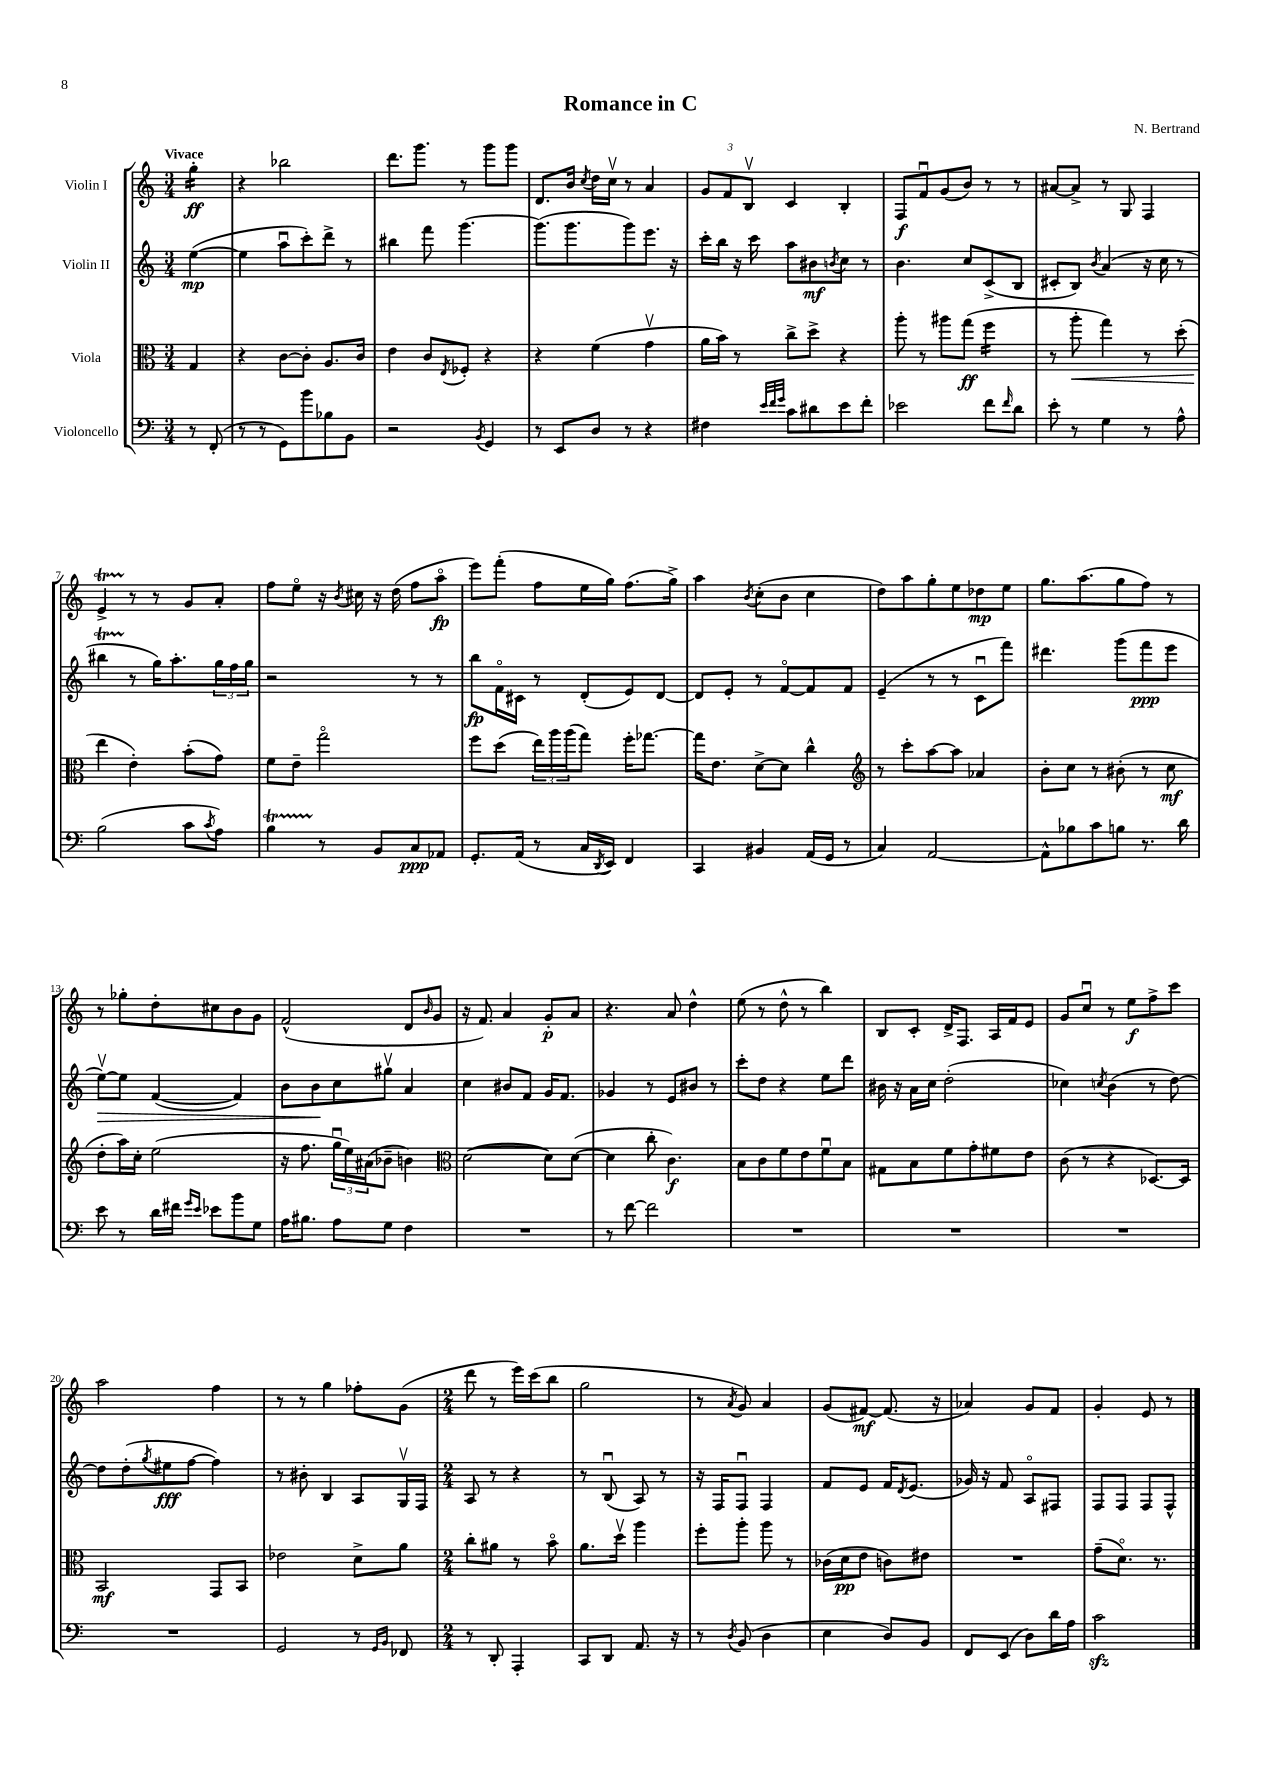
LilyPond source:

\header { title = "Romance in C" composer = "N. Bertrand" }
<<
\new StaffGroup <<
\new Staff = "s0" \with { instrumentName = "Violin I" } {
    \clef treble \key c \major \numericTimeSignature \time 3/4 \partial 4 \tempo "Vivace"
    g''4:16-.\ff |
    r4 bes''2 |
    d'''8. g'''8. r8 g'''8 g'''8 |
    d'8. b'16 \acciaccatura { c''8 } d''16 c''16\upbow r8 a'4 |
    \tuplet 3/2 { g'8 f'8 b8\upbow } c'4 b4-. |
    f8\f f'8\downbow g'8( b'8) r8 r8 |
    ais'8~ ais'8-> r8 g8 f4 |
    e'4->\startTrillSpan r8\stopTrillSpan r8 g'8 a'8-. |
    f''8 e''8\flageolet r16 \acciaccatura { b'8 } cis''16 r16 d''16( f''8 a''8\flageolet\fp |
    e'''8) f'''8-.( f''8 e''16 g''16) f''8.( g''16->) |
    a''4 \acciaccatura { b'8 } c''8-.( b'8 c''4 |
    d''8) a''8 g''8-. e''8 des''8\mp e''8 |
    g''8. a''8.( g''8 f''8) r8 |
    r8 ges''8-. d''8-. cis''8 b'8 g'8 |
    f'2-^( d'8 \grace { b'16 } g'8 |
    r16 f'8.) a'4 g'8-.\p a'8 |
    r4. a'8 d''4-^ |
    e''8( r8 d''8-^ r8 b''4) |
    b8 c'8-. d'16-> f8. a16 f'16 e'8 |
    g'8 c''8\downbow r8 e''8\f f''8-> c'''8 |
    a''2 f''4 |
    r8 r8 g''4 fes''8-. g'8( |
    \numericTimeSignature \time 2/4 d'''8 r8 e'''16) c'''16( b''8 |
    g''2 |
    r8 \acciaccatura { a'8 } g'8) a'4 |
    g'8( fis'8~\mf) fis'8.( r16 |
    aes'4) g'8 f'8 |
    g'4-. e'8 r8 \bar "|." |
}
\new Staff = "s1" \with { instrumentName = "Violin II" } {
    \clef treble \key c \major \numericTimeSignature \time 3/4 \partial 4
    e''4~\mp( |
    e''4 a''8\downbow c'''8-.) d'''8-> r8 |
    bis''4 f'''8 g'''4.~ |
    g'''8.( g'''8. g'''8) e'''8. r16 |
    c'''16-. b''16 r16 c'''16 a''8 bis'8\mf \acciaccatura { b'8 } c''8 r8 |
    b'4. c''8 c'8->( b8 |
    cis'8-. b8) \acciaccatura { b'8 } a'4( r16 c''16 r8 |
    bis''4\startTrillSpan r8\stopTrillSpan g''16) a''8.-. \tuplet 3/2 { g''16 f''16 g''16 } |
    r2 r8 r8 |
    b''8\fp f'16\flageolet cis'16 r8 d'8-.( e'8) d'8~ |
    d'8 e'8-. r8 f'8~\flageolet f'8 f'8 |
    e'4--( r8 r8 c'8\downbow f'''8) |
    dis'''4. g'''8( f'''8\ppp e'''8 |
    e''8~\upbow\>) e''8 f'4~( f'4) |
    b'8 b'8\! c''8 gis''8\upbow a'4 |
    c''4 bis'8 f'8 g'16 f'8. |
    ges'4 r8 e'8 bis'8 r8 |
    c'''8-. d''8 r4 e''8 d'''8 |
    bis'16 r16 a'16 c''16 d''2-.( |
    ces''4) \acciaccatura { c''8 } b'4( r8 d''8~) |
    d''8 d''8-.( \acciaccatura { g''8 } eis''8\fff f''8~ f''4) |
    r8 bis'8-. b4 a8 g16\upbow f16 |
    \numericTimeSignature \time 2/4 a8 r8 r4 |
    r8 b8\downbow( a8) r8 |
    r16 f16 f8\downbow f4 |
    f'8 e'8 f'16 \acciaccatura { d'8 } e'8.( |
    ges'16) r16 f'8 a8\flageolet fis8 |
    f8 f8 f8 f8-^ \bar "|." |
}
\new Staff = "s2" \with { instrumentName = "Viola" } {
    \clef alto \key c \major \numericTimeSignature \time 3/4 \partial 4
    g4 |
    r4 c'8~ c'8-. a8. c'16 |
    e'4 c'8 \acciaccatura { e8 } fes8-. r4 |
    r4 f'4( g'4\upbow |
    a'16 b'16) r8 c''8-> d''8-> r4 |
    a''8-. r8 ais''8 g''8\ff( f''4:16 |
    r8 a''8-.\< g''4) r8 d''8-.( |
    e''4\! e'4-.) b'8-.( g'8) |
    f'8 e'8-- g''2\flageolet |
    f''8 d''8( \tuplet 3/2 { e''16) a''16 a''16( } g''8) f''16-. ges''8.~ |
    ges''16 e'8. d'8~-> d'8 c''4-^ |
    \clef treble r8 c'''8-. a''8~ a''8 aes'4 |
    b'8-. c''8 r8 bis'8-.( r8 c''8\mf |
    d''8-. a''16) c''16-. e''2( |
    r16 f''8. \tuplet 3/2 { g''16\downbow e''16) ais'16( } bes'8-- b'4) |
    \clef alto d'2~( d'8) d'8~( |
    d'4 c''8-. c'4.\f) |
    b8 c'8 f'8 e'8 f'8\downbow b8 |
    gis8 b8 f'8 g'8-. fis'8 e'8 |
    c'8( r8 r4 des8.~) des16 |
    b,2\mf g,8 b,8 |
    ees'2 d'8-> a'8 |
    \numericTimeSignature \time 2/4 c''8-. ais'8 r8 b'8\flageolet |
    a'8. d''16\upbow a''4 |
    f''8-. a''8-. a''8 r8 |
    ces'16( d'16\pp e'8 c'8) eis'8 |
    R2 |
    g'8--( d'8.\flageolet) r8. \bar "|." |
}
\new Staff = "s3" \with { instrumentName = "Violoncello" } {
    \clef bass \key c \major \numericTimeSignature \time 3/4 \partial 4
    r8 f,8-.( |
    r8 r8 g,8) b'8 bes8 b,8 |
    r2 \acciaccatura { b,8 } g,4 |
    r8 e,8 d8 r8 r4 |
    fis4 \grace { e'32 f'32 g'32 } c'8 dis'8 e'8 f'8-. |
    ees'2 f'8 \grace { f'16 } d'8 |
    e'8-. r8 g4 r8 a8-^ |
    b2( c'8 \acciaccatura { c'8 } a8) |
    b4\startTrillSpan r8\stopTrillSpan b,8 c8\ppp aes,8 |
    g,8.-. a,16( r8 c16 \acciaccatura { d,8 } e,16) f,4 |
    c,4 bis,4 a,16( g,16 r8 |
    c4) a,2~ |
    a,8-^ bes8 c'8 b8 r8. d'16 |
    e'8 r8 d'16 fis'16 \grace { g'16 e'16 } ees'8 b'8 g8 |
    a16 bis8. a8 g8 f4 |
    R2. |
    r8 f'8~ f'2 |
    R2. |
    R2. |
    R2. |
    R2. |
    g,2 r8 \grace { g,16 b,16 } fes,8 |
    \numericTimeSignature \time 2/4 r8 d,8-. a,,4-. |
    c,8 d,8 a,8. r16 |
    r8 \acciaccatura { d8 } b,8( d4 |
    e4 d8) b,8 |
    f,8 e,8( d8) d'16 a16 |
    c'2\sfz \bar "|." |
}
>>
>>
